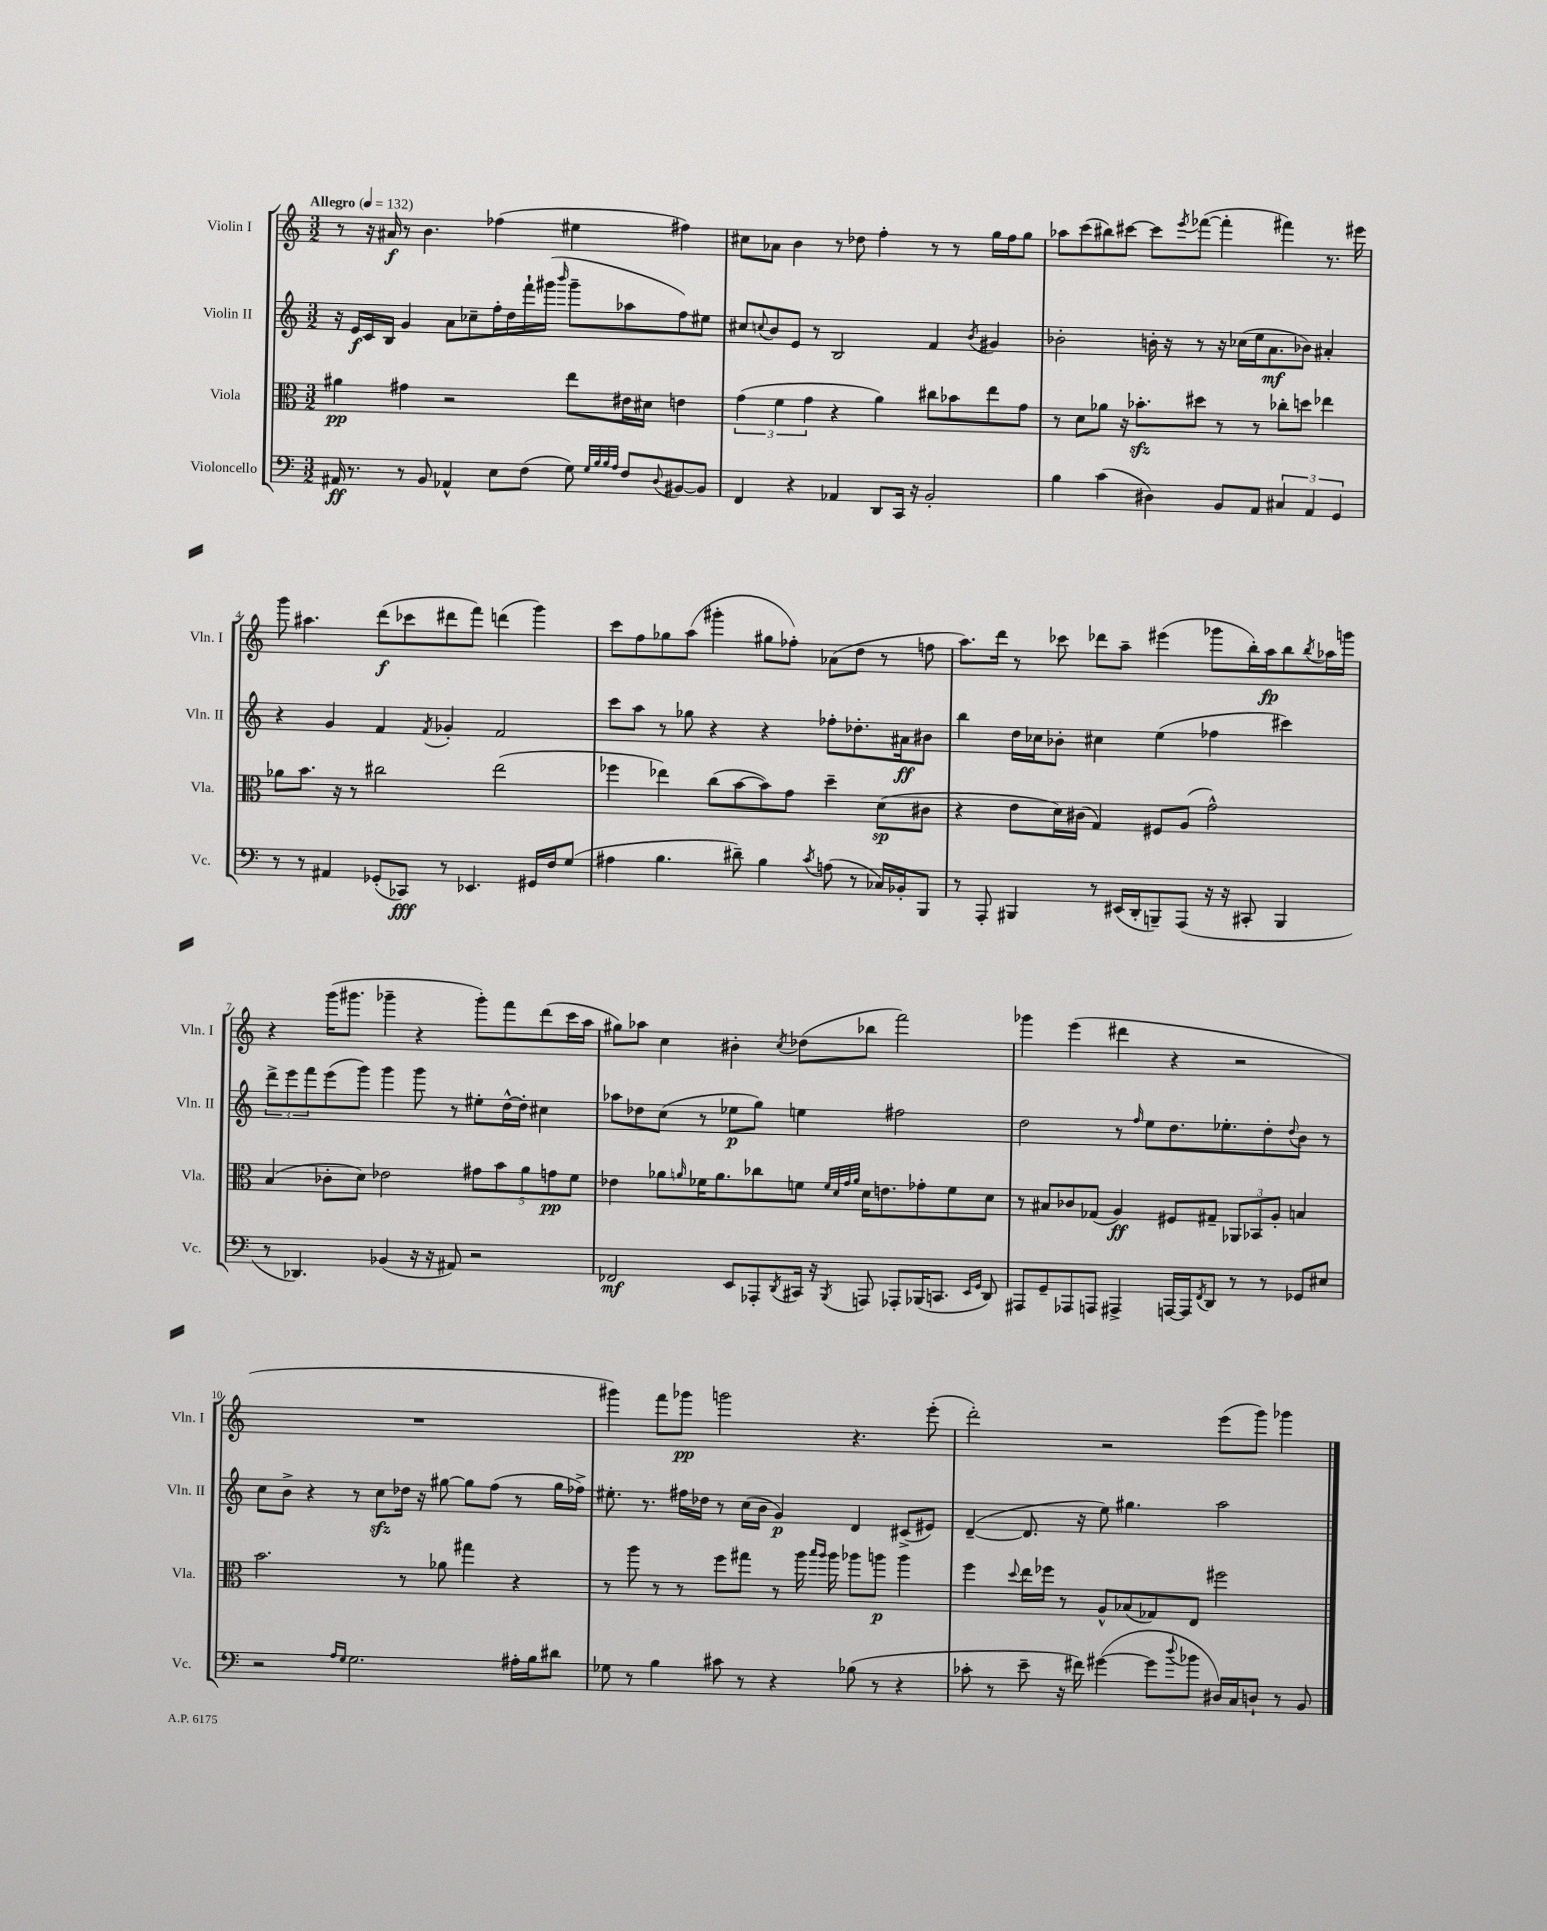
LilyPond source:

<<
\new StaffGroup <<
\new Staff = "s0" \with { instrumentName = "Violin I" shortInstrumentName = "Vln. I" } {
    \clef treble \key c \major \numericTimeSignature \time 3/2 \tempo "Allegro" 4 = 132
    r8 r16 ais'16\f r8 b'4. fes''4( eis''4 fis''4) |
    cis''8 aes'8 b'4 r8 des''8 f''4-. r8 r8 g''16 f''16 g''8 |
    aes''8 c'''8( bis''8) cis'''8~ cis'''8 \acciaccatura { e'''8 } fes'''8~( fes'''4-. fis'''4) r8. eis'''16 |
    g'''8 ais''4. d'''8\f( ces'''8 dis'''8 f'''8) d'''4( g'''4) |
    c'''8 f''8 ges''8 a''8( gis'''4-. gis''8 fes''8-.) aes'8( d''8 r8 f''8 |
    a''8.) d'''16 r8 ces'''8 des'''8 a''8-- eis'''4( ges'''8 b''16-.) a''16\fp b''8 \acciaccatura { b''8 } aes''16 g'''16 |
    r4 g'''16( gis'''8. ges'''4-- r4 ges'''8-.) f'''8 d'''8( c'''16 a''16 |
    gis''8) aes''8 c''4 bis'4-. \acciaccatura { c''8 } des''8( bes''8 f'''2) |
    ges'''4 e'''4( dis'''4 r4 r2 |
    R1. |
    gis'''4) f'''8 ges'''8\pp g'''2 r4. e'''8-.( |
    d'''2-.) r2 e'''8( g'''8) ges'''4 \bar "|." |
}
\new Staff = "s1" \with { instrumentName = "Violin II" shortInstrumentName = "Vln. II" } {
    \clef treble \key c \major \numericTimeSignature \time 3/2
    r16 e'16\f c'16 b16 g'4 a'8 ces''8-- f''16-. d''16 f'''16-! gis'''16( \grace { b'''16 } gis'''8-- aes''8 f''8) eis''8 |
    cis''8 \appoggiatura { c''8 } b'8 e'8 r8 b2 f'4 \acciaccatura { b'8 } gis'4 |
    bes'2-. b'16-. r16 r8 r16 ces''16( e''16 a'8.\mf bes'8) ais'4-. |
    r4 g'4 f'4 \acciaccatura { f'8 } ges'4-. f'2 |
    c'''8 a''8 r8 ges''8 r4 r4 fes''8-. des''8.-. ais'16\ff bis'8 |
    b''4 d''16 ces''16 bes'8-. cis''4 e''4( fes''4 cis'''4) |
    \tuplet 3/2 { d'''8-> e'''8 f'''8 } e'''8( g'''8) g'''4 g'''8 r8 eis''8-. d''16~-^ d''16-. cis''4 |
    aes''8 des''8 c''8( r8 ees''8\p g''8) e''4 fis''2 |
    d''2 r8 \grace { f''16 } e''8 d''8. ees''8.-. d''8-. \appoggiatura { d''8 } b'8 r8 |
    c''8 b'8-> r4 r8 c''8\sfz des''16 r16 gis''8~ gis''8 f''8( r8 gis''16 fes''16->) |
    eis''8.-. r8. fis''16 des''16 r8 c''16( b'16 g'4\p) d'4 cis'8->( eis'8) |
    d'4~--( d'8. r16 e''8) gis''4. a''2 \bar "|." |
}
\new Staff = "s2" \with { instrumentName = "Viola" shortInstrumentName = "Vla." } {
    \clef alto \key c \major \numericTimeSignature \time 3/2
    ais'4\pp gis'4 r2 e''8 eis'16 dis'16 e'4 |
    \tuplet 3/2 { g'4( f'4 g'4 } r4 a'4) cis''8 bes'8 e''8 g'8 |
    r8 d'8 aes'8 r16 bes'8.-.\sfz dis''8 r8 r8 ces''8-. d''8 ees''4 |
    aes'8 b'8. r16 r8 cis''2 e''2( |
    fes''4 ees''4) c''8( b'8~ b'8) g'8 d''4-- d'8\sp( cis'8 |
    r4 e'8 d'16) cis'16( g4) fis8 a8( g'2-^) |
    b4( ces'8-. d'8) ees'2 \tuplet 5/4 { gis'8 b'8 a'8 g'8\pp f'8 } |
    ees'4 aes'8 \grace { a'16 } fes'16 a'8. ces''8 f'8 \grace { f'32 d'32 g'32 a'32 } d'16 e'8. ges'8-. f'8 d'8 |
    r8 bis8 ces'8 ges8( a4\ff) fis8 gis8-- \tuplet 3/2 { aes,8 bes,8 a8-. } b4 |
    b'2. r8 aes'8 gis''4 r4 |
    r8 a''8 r8 r8 f''8 gis''8 r8 a''16 \grace { b''16 a''16 } a''16 aes''8 a''8\p a''4 |
    f''4 \appoggiatura { d''8 } e''16 fes''16 r8 a8-^ bes8( ges8) e8 fis''2 \bar "|." |
}
\new Staff = "s3" \with { instrumentName = "Violoncello" shortInstrumentName = "Vc." } {
    \clef bass \key c \major \numericTimeSignature \time 3/2
    ais,16\ff r8. r8 b,8 aes,4-^ e8 f8( g8) \grace { g32 b32 b32 a32 } f8 \appoggiatura { d8 } bis,8~ bis,8 |
    f,4 r4 aes,4 d,8 c,16 r16 b,2-. |
    b4 c'4( dis4) b,8 a,8 \tuplet 3/2 { cis4 a,4 g,4 } |
    r8 r8 ais,4 ges,8-.( ces,8\fff) r8 ees,4. gis,16 f16 g8( |
    ais4 b4. dis'8--) b4 \acciaccatura { c'8 } a8( r8 ces16) bes,16-. b,,8 |
    r8 a,,8-. bis,,4 r8 eis,16( d,16-. b,,8--) a,,8( r16 r16 cis,8-. b,,4 |
    r8 des,4.) bes,4( r16 r16 ais,8) r2 |
    fes,2\mf e,8 aes,,8-. \acciaccatura { d,8 } cis,16 r16 \acciaccatura { b,,8 } a,,8 aes,,8-. bes,,16( c,8. \grace { e,16 g,16 } d,8) |
    ais,,8 g,8-- aes,,8 a,,8 ais,,4-> a,,16~ a,,16 \acciaccatura { f,8 } d,8 r8 r8 ges,8 eis8 |
    r2 \grace { a16 g16 } g2. ais16-. b16 dis'8 |
    ges8 r8 b4 cis'8 r8 r4 bes8( r8 r4 |
    ces'8-. r8 e'8-- r16 fis'16) gis'4~( gis'8 \appoggiatura { d''8 } bes'8 dis16) c16 d8-! r8 b,8 \bar "|." |
}
>>
>>
